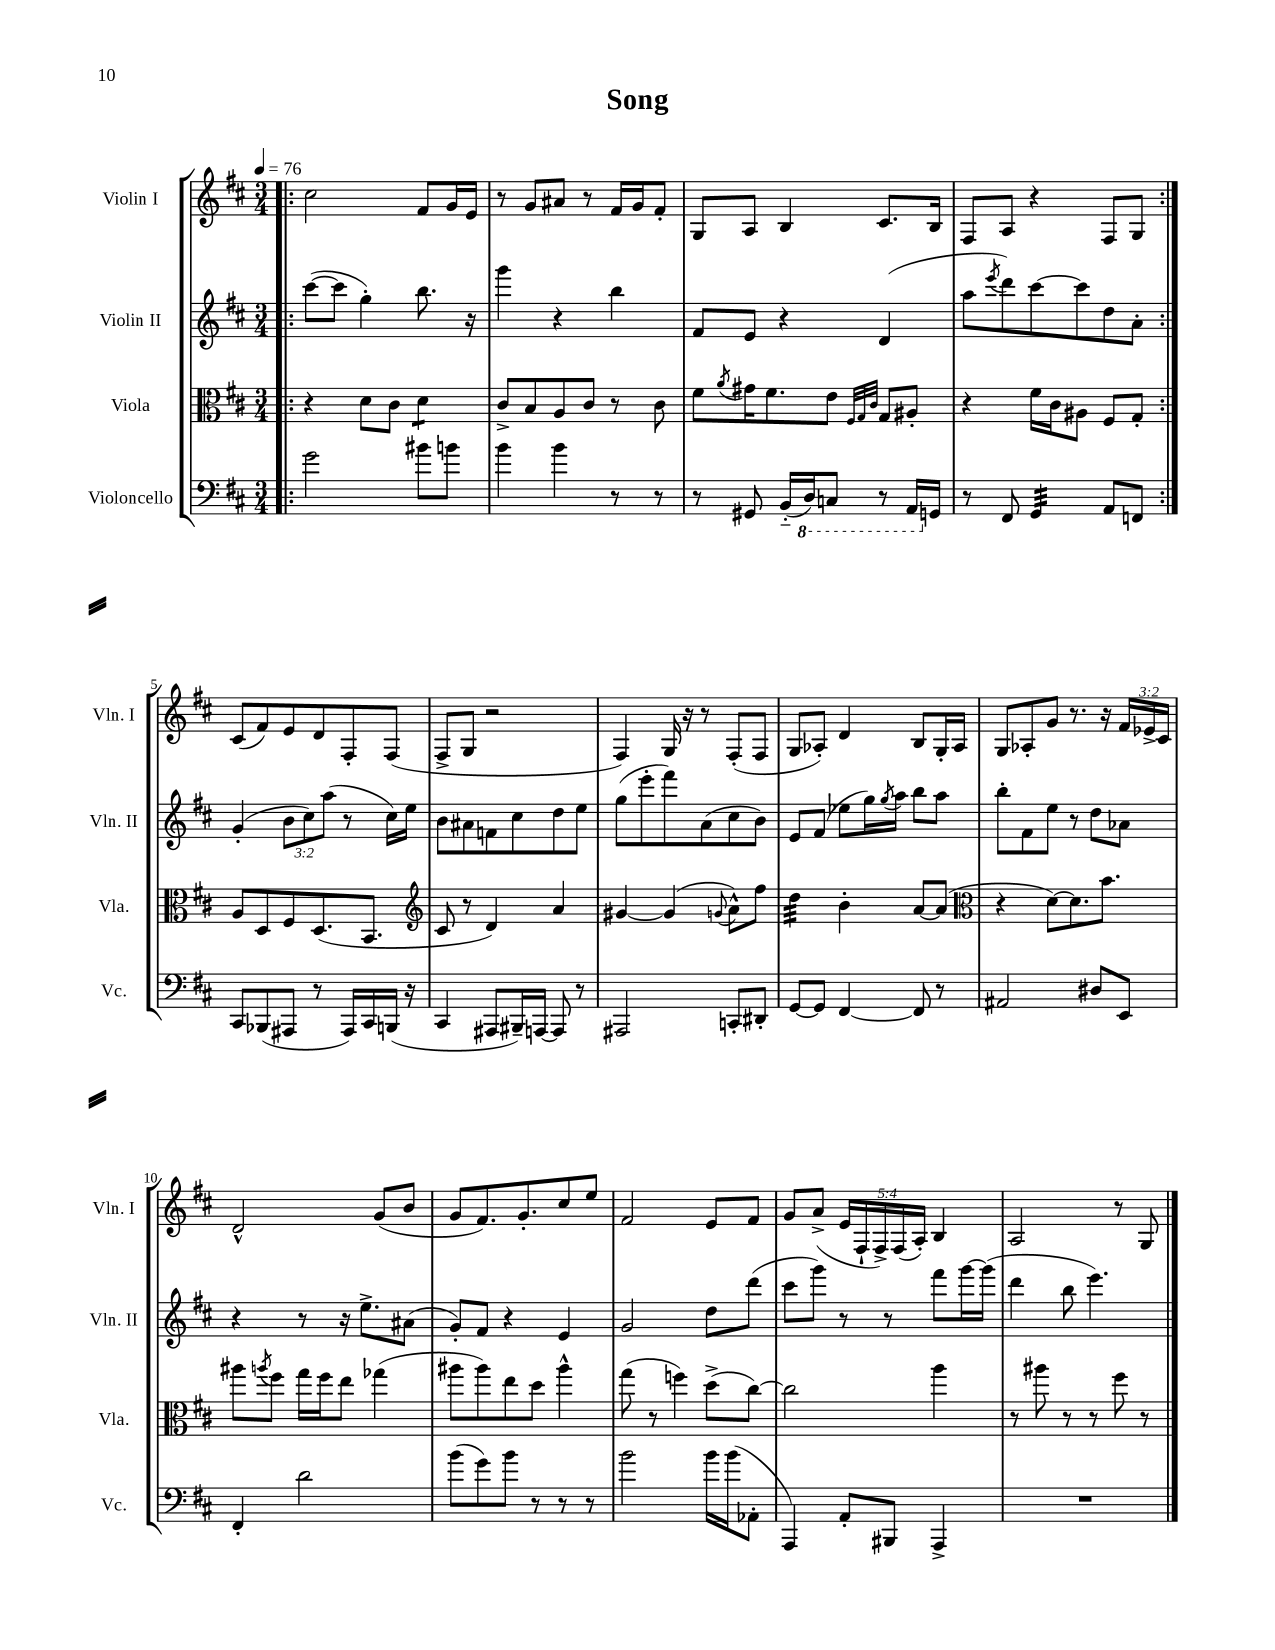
\header { title = "Song" }
<<
\new StaffGroup <<
\new Staff = "s0" \with { instrumentName = "Violin I" shortInstrumentName = "Vln. I" } {
    \clef treble \key d \major \numericTimeSignature \time 3/4 \override Staff.TupletNumber.text = #tuplet-number::calc-fraction-text \tempo 4 = 76
    \repeat volta 2 { \bar ".|:" cis''2 fis'8 g'16 e'16 |
    r8 g'8 ais'8 r8 fis'16 g'16 fis'8-. |
    g8 a8 b4 cis'8. b16 |
    fis8 a8 r4 fis8 g8 | }
    cis'8( fis'8) e'8 d'8 fis8-. fis8( |
    fis8-> g8 r2 |
    fis4) g16 r16 r8 fis8-.( fis8 |
    g8 aes8-.) d'4 b8 g16-. aes16 |
    g8 aes8-. g'8 r8. r16 \tuplet 3/2 { fis'16 ees'16-> cis'16 } |
    d'2-^ g'8( b'8 |
    g'8 fis'8.) g'8.-. cis''8 e''8 |
    fis'2 e'8 fis'8 |
    g'8 a'8->( \tuplet 5/4 { e'16 fis16-! fis16->) fis16( a16-.) } b4 |
    a2 r8 g8 \bar "|." |
}
\new Staff = "s1" \with { instrumentName = "Violin II" shortInstrumentName = "Vln. II" } {
    \clef treble \key d \major \numericTimeSignature \time 3/4 \override Staff.TupletNumber.text = #tuplet-number::calc-fraction-text
    \repeat volta 2 { \bar ".|:" cis'''8~( cis'''8 g''4-.) b''8. r16 |
    g'''4 r4 b''4 |
    fis'8 e'8 r4 d'4( |
    a''8 \acciaccatura { e'''8 } d'''8) cis'''8~ cis'''8 d''8 a'8-. | }
    g'4-.( \tuplet 3/2 { b'8 cis''8) a''8( } r8 cis''16) e''16 |
    b'8 ais'8 f'8 cis''8 d''8 e''8 |
    g''8( e'''8-. fis'''8) a'8( cis''8 b'8) |
    e'8 fis'8( ees''8 g''16) \acciaccatura { g''8 } a''16 b''8 a''8 |
    b''8-. fis'8 e''8 r8 d''8 aes'8 |
    r4 r8 r16 e''8.-> ais'8( |
    g'8-.) fis'8 r4 e'4 |
    g'2 d''8 d'''8( |
    cis'''8 g'''8) r8 r8 fis'''8 g'''16~ g'''16( |
    d'''4 b''8 e'''4.) \bar "|." |
}
\new Staff = "s2" \with { instrumentName = "Viola" shortInstrumentName = "Vla." } {
    \clef alto \key d \major \numericTimeSignature \time 3/4
    \repeat volta 2 { \bar ".|:" r4 d'8 cis'8 d'4:8 |
    cis'8-> b8 a8 cis'8 r8 cis'8 |
    fis'8 \acciaccatura { a'8 } gis'16 fis'8. e'8 \grace { fis32 g32 cis'32 } g8 ais8-. |
    r4 fis'16 cis'16 ais8 fis8 g8-. | }
    a8 d8 fis8 d8.( b,8. |
    \clef treble cis'8 r8 d'4) a'4 |
    gis'4~ gis'4( \appoggiatura { g'8 } a'8-^) fis''8 |
    d''4:32 b'4-. a'8~ a'8( |
    \clef alto r4 d'8~) d'8. b'8. |
    ais''8 \acciaccatura { a''8 } fis''8 g''16 fis''16 e''8 ges''4( |
    ais''8 ais''8) e''8 d''8 ais''4-^ |
    g''8( r8 f''4) d''8->( cis''8~) |
    cis''2 a''4 |
    r8 ais''8 r8 r8 fis''8 r8 \bar "|." |
}
\new Staff = "s3" \with { instrumentName = "Violoncello" shortInstrumentName = "Vc." } {
    \clef bass \key d \major \numericTimeSignature \time 3/4
    \repeat volta 2 { \bar ".|:" g'2 bis'8 b'8 |
    b'4 b'4 r8 r8 |
    r8 gis,8 b,16-_( \ottava #-1 d,16) c,8 r8 a,,16 \ottava #0 g,16 |
    r8 fis,8 g,4:32 a,8 f,8 | }
    cis,8 bes,,8( ais,,8 r8 ais,,16) cis,16 b,,16( r16 |
    cis,4 ais,,8 bis,,16--) a,,16~ a,,8 r8 |
    ais,,2 c,8-. dis,8-. |
    g,8~ g,8 fis,4~ fis,8 r8 |
    ais,2 dis8 e,8 |
    fis,4-. d'2 |
    b'8( g'8) b'8 r8 r8 r8 |
    b'2 b'16 b'16( aes,8-. |
    a,,4) a,8-. bis,,8 a,,4-> |
    R2. \bar "|." |
}
>>
>>
